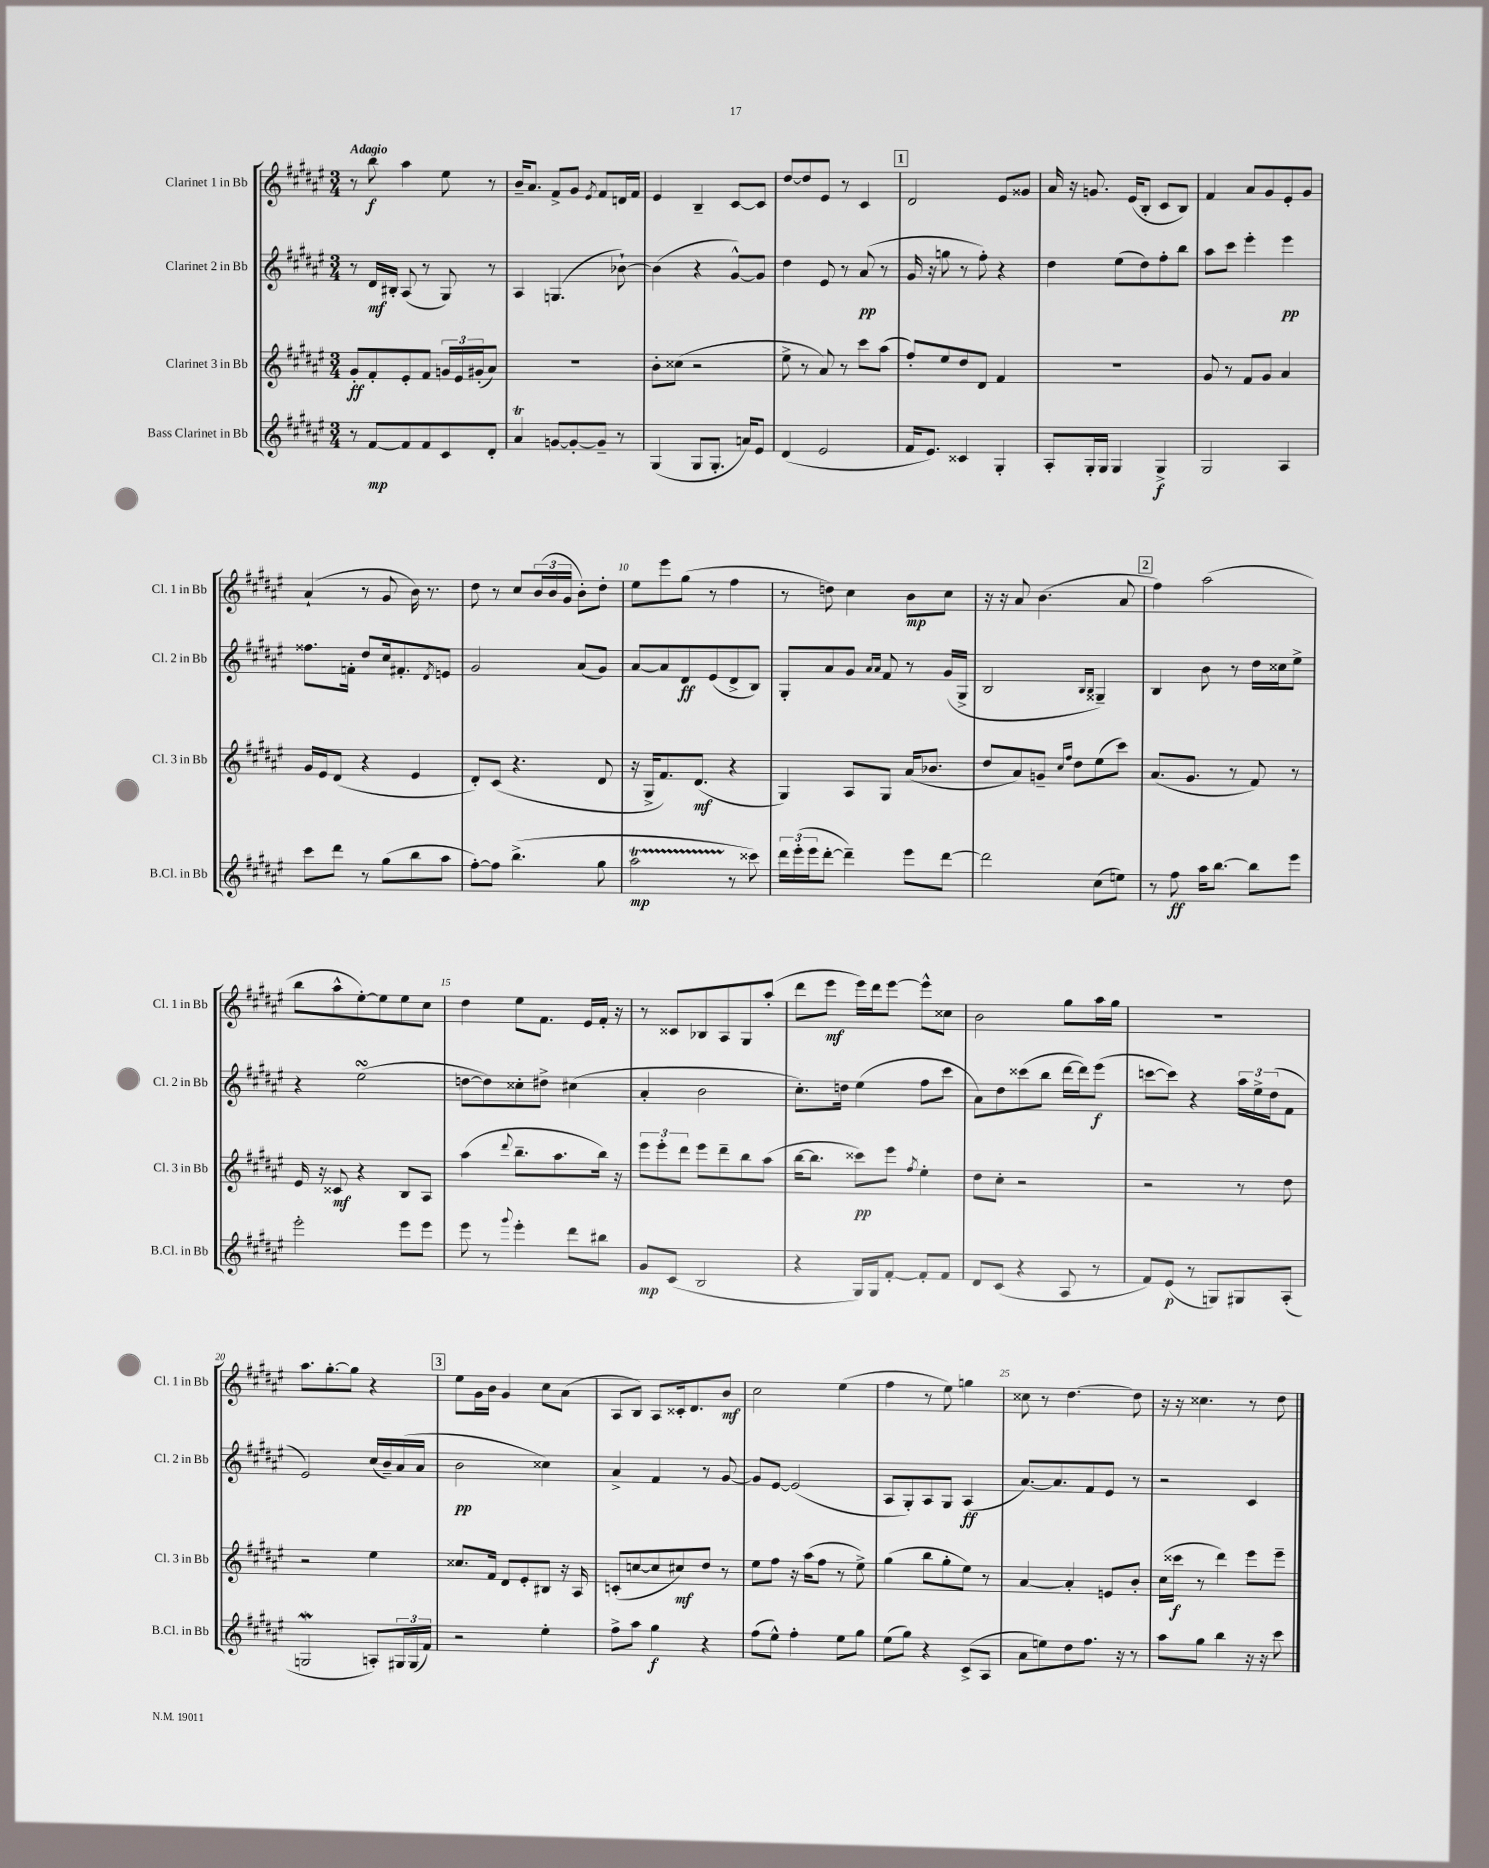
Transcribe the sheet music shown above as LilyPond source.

<<
\new StaffGroup <<
\new Staff = "s0" \with { instrumentName = "Clarinet 1 in Bb" shortInstrumentName = "Cl. 1 in Bb" } {
    \clef treble \key fis \major \numericTimeSignature \time 3/4 \tempo "Adagio"
    r8 b''8\f ais''4 eis''8 r8 |
    b'16-- ais'8. fis'8-> gis'8 \acciaccatura { eis'8 } fis'8 d'16 fis'16 |
    eis'4 b4-- cis'8~ cis'8 |
    dis''8~ dis''8 eis'8 r8 cis'4 |
    \mark \markup { \box "1" } dis'2 eis'8 gisis'8 |
    ais'16 r16 g'8. eis'16( b8-. cis'8 b8) |
    fis'4 ais'8 gis'8 eis'8-. gis'8 |
    ais'4-!( r8 gis'8 b'16) r8. |
    dis''8 r8 cis''8 \tuplet 3/2 { b'16( b'16 gis'16 } b'8-.) dis''8-. |
    eis''8 eis'''8 gis''8( r8 fis''4 |
    r8 d''8) cis''4 b'8\mp cis''8 |
    r16 r16 ais'8 b'4.( ais'8 |
    \mark \markup { \box "2" } fis''4) ais''2( |
    b''8 ais''8-^ eis''8~-.) eis''8 eis''8 cis''8 |
    dis''4 eis''8 fis'8. eis'16 fis'16-. r16 |
    r8 cisis'8 bes8 ais8 gis8 ais''8-.( |
    dis'''8 eis'''8\mf eis'''16) dis'''16 eis'''8~ eis'''8-^ cisis''8 |
    b'2 gis''8 ais''16 gis''16 |
    R2. |
    ais''8. gis''8.~-. gis''8 r4 |
    \mark \markup { \box "3" } eis''8 gis'16 b'16 gis'4 cis''8 ais'8( |
    ais8 b8) ais8 cisis'16-. dis'8. b'8\mf |
    cis''2 eis''4( |
    fis''4 r8 eis''8) g''4 |
    cisis''8 r8 dis''4.~ dis''8 |
    r16 r16 cisis''4. r8 dis''8 \bar "|." |
}
\new Staff = "s1" \with { instrumentName = "Clarinet 2 in Bb" shortInstrumentName = "Cl. 2 in Bb" } {
    \clef treble \key fis \major \numericTimeSignature \time 3/4
    r8 dis'16\mf bis16-. ais8( r8 gis8) r8 |
    ais4 g4.( bes'8~-!) |
    bes'4( r4 gis'8~-^) gis'8 |
    dis''4 eis'8 r8 ais'8\pp( r8 |
    \mark \markup { \box "1" } gis'16 r16 g''8 r8 fis''8-.) r4 |
    dis''4 eis''8( dis''8) fis''8-. b''8 |
    ais''8 cis'''8 eis'''4-. eis'''4\pp |
    fisis''8. f'16-. dis''8 cis''16 fis'8.-. \acciaccatura { dis'8 } e'8 |
    gis'2 ais'8( gis'8) |
    ais'8~ ais'8 dis'8\ff eis'8( dis'8-> b8) |
    gis8-. ais'8 gis'8 \grace { ais'16 ais'16 } fis'8 r8 gis'16( gis16-> |
    b2 \grace { b16 b16 } gisis4--) |
    \mark \markup { \box "2" } b4 b'8 r8 dis''16 cisis''16 eis''8-> |
    r4 eis''2\turn( |
    d''8~ d''8) cisis''8-. dis''8-> cis''4( |
    ais'4-. b'2 |
    cis''8.-.) d''16 eis''4( fis''8 cis'''8 |
    ais'8) dis''8 cisis'''8( b''8 dis'''16~ dis'''16) eis'''8\f( |
    c'''8~ c'''8) r4 \tuplet 3/2 { ais''16 eis''16-> dis''16( } fis'8 |
    eis'2) cis''16( b'16--) ais'16( ais'16 |
    \mark \markup { \box "3" } b'2\pp cisis''4) |
    ais'4-> fis'4 r8 gis'8~ |
    gis'8 eis'8~ eis'2( |
    ais8 gis8-.) ais8 gis8 ais4\ff( |
    ais'8.~) ais'8. fis'8 eis'8 r8 |
    r2 cis'4 \bar "|." |
}
\new Staff = "s2" \with { instrumentName = "Clarinet 3 in Bb" shortInstrumentName = "Cl. 3 in Bb" } {
    \clef treble \key fis \major \numericTimeSignature \time 3/4
    gis'8-.\ff fis'8-. eis'8-. fis'8 \tuplet 3/2 { g'16 eis'16 gis'16-.( } ais'8) |
    R2. |
    b'8-. cisis''8( r2 |
    eis''8-> r8 ais'8) r8 cis'''8 ais''8( |
    \mark \markup { \box "1" } fis''8-.) eis''8 dis''8 dis'8 fis'4 |
    R2. |
    gis'8 r8 fis'8 gis'8 ais'4 |
    gis'16 eis'16 dis'8( r4 eis'4 |
    dis'8-.) cis'8( r4. dis'8 |
    r16 gis16-> fis'8.) dis'8.\mf( r4 |
    gis4) ais8 gis8 ais'16( bes'8. |
    dis''8 ais'8) g'8-- \grace { cis''16 fis''16 } dis''8 eis''8( cis'''8) |
    \mark \markup { \box "2" } ais'8.( gis'8. r8 fis'8) r8 |
    eis'16 r16 cisis'8\mf r4 b8 ais8 |
    ais''4( \appoggiatura { dis'''8 } b''8.-- ais''8. b''16) r16 |
    \tuplet 3/2 { eis'''8 eis'''8-. dis'''8 } eis'''8 dis'''8-- b''8 ais''8( |
    b''16~ b''8. cisis'''8\pp) eis'''8 \acciaccatura { fis''8 } eis''4-. |
    dis''8 cis''8-. r2 |
    r2 r8 dis''8 |
    r2 eis''4 |
    \mark \markup { \box "3" } cisis''8. fis'16 dis'8 eis'8-. bis8 r16 ais16 |
    c'8-.( c''8~ c''8 cis''8\mf) dis''8 r8 |
    eis''8 fis''8 r16 ais''16( fis''8 r8 eis''8->) |
    gis''4( b''8 gis''8-. eis''8) r8 |
    ais'4~ ais'4-. e'8 b'8-. |
    cis''16( cisis'''16\f r8 dis'''4) eis'''8 eis'''8-- \bar "|." |
}
\new Staff = "s3" \with { instrumentName = "Bass Clarinet in Bb" shortInstrumentName = "B.Cl. in Bb" } {
    \clef treble \key fis \major \numericTimeSignature \time 3/4
    r8 fis'8~\mp fis'8 fis'8 cis'8 dis'8-. |
    ais'4\trill g'8~ g'8~-. g'8-- r8 |
    gis4( gis8 gis8.-. a'16) eis'8 |
    dis'4( eis'2 |
    \mark \markup { \box "1" } fis'16 eis'8.) cisis'4 gis4-. |
    ais8-. gis16-. gis16 gis4 gis4->\f |
    gis2 ais4 |
    cis'''8 dis'''8 r8 gis''8( b''8 ais''8 |
    fis''8~-.) fis''8 b''4.->( gis''8 |
    ais''2\startTrillSpan\mp r8\stopTrillSpan cisis'''8) |
    \tuplet 3/2 { dis'''16 eis'''16-.( eis'''16 } dis'''8~-. dis'''4--) eis'''8 dis'''8~ |
    dis'''2 cis''8( e''8) |
    \mark \markup { \box "2" } r8 fis''8\ff ais''16 b''8.~ b''8 eis'''8 |
    eis'''2-. eis'''8 eis'''8 |
    eis'''8 r8 \appoggiatura { gis'''8 } eis'''4-. dis'''8 bis''8 |
    gis'8\mp cis'8( b2 |
    r4 gis16) gis16 fis'8~-. fis'8-. fis'8 |
    dis'8 cis'8( r4 ais8 r8 |
    fis'8) eis'8\p( r8 g8) gis8 ais8-.( |
    g2\mordent a8-.) \tuplet 3/2 { gis16 gis16( fis'16) } |
    \mark \markup { \box "3" } r2 eis''4-. |
    fis''8-> ais''8 gis''4\f r4 |
    fis''8( eis''8-^) fis''4-. eis''8 gis''8 |
    eis''8( gis''8) r4 cis'8->( ais8 |
    ais'8 e''8) dis''8 fis''8. r16 r8 |
    ais''8 gis''8 b''4 r16 r16 cis'''8 \bar "|." |
}
>>
>>
\layout { \context { \Score \override BarNumber.break-visibility = ##(#f #t #t) barNumberVisibility = #(every-nth-bar-number-visible 5) } }
